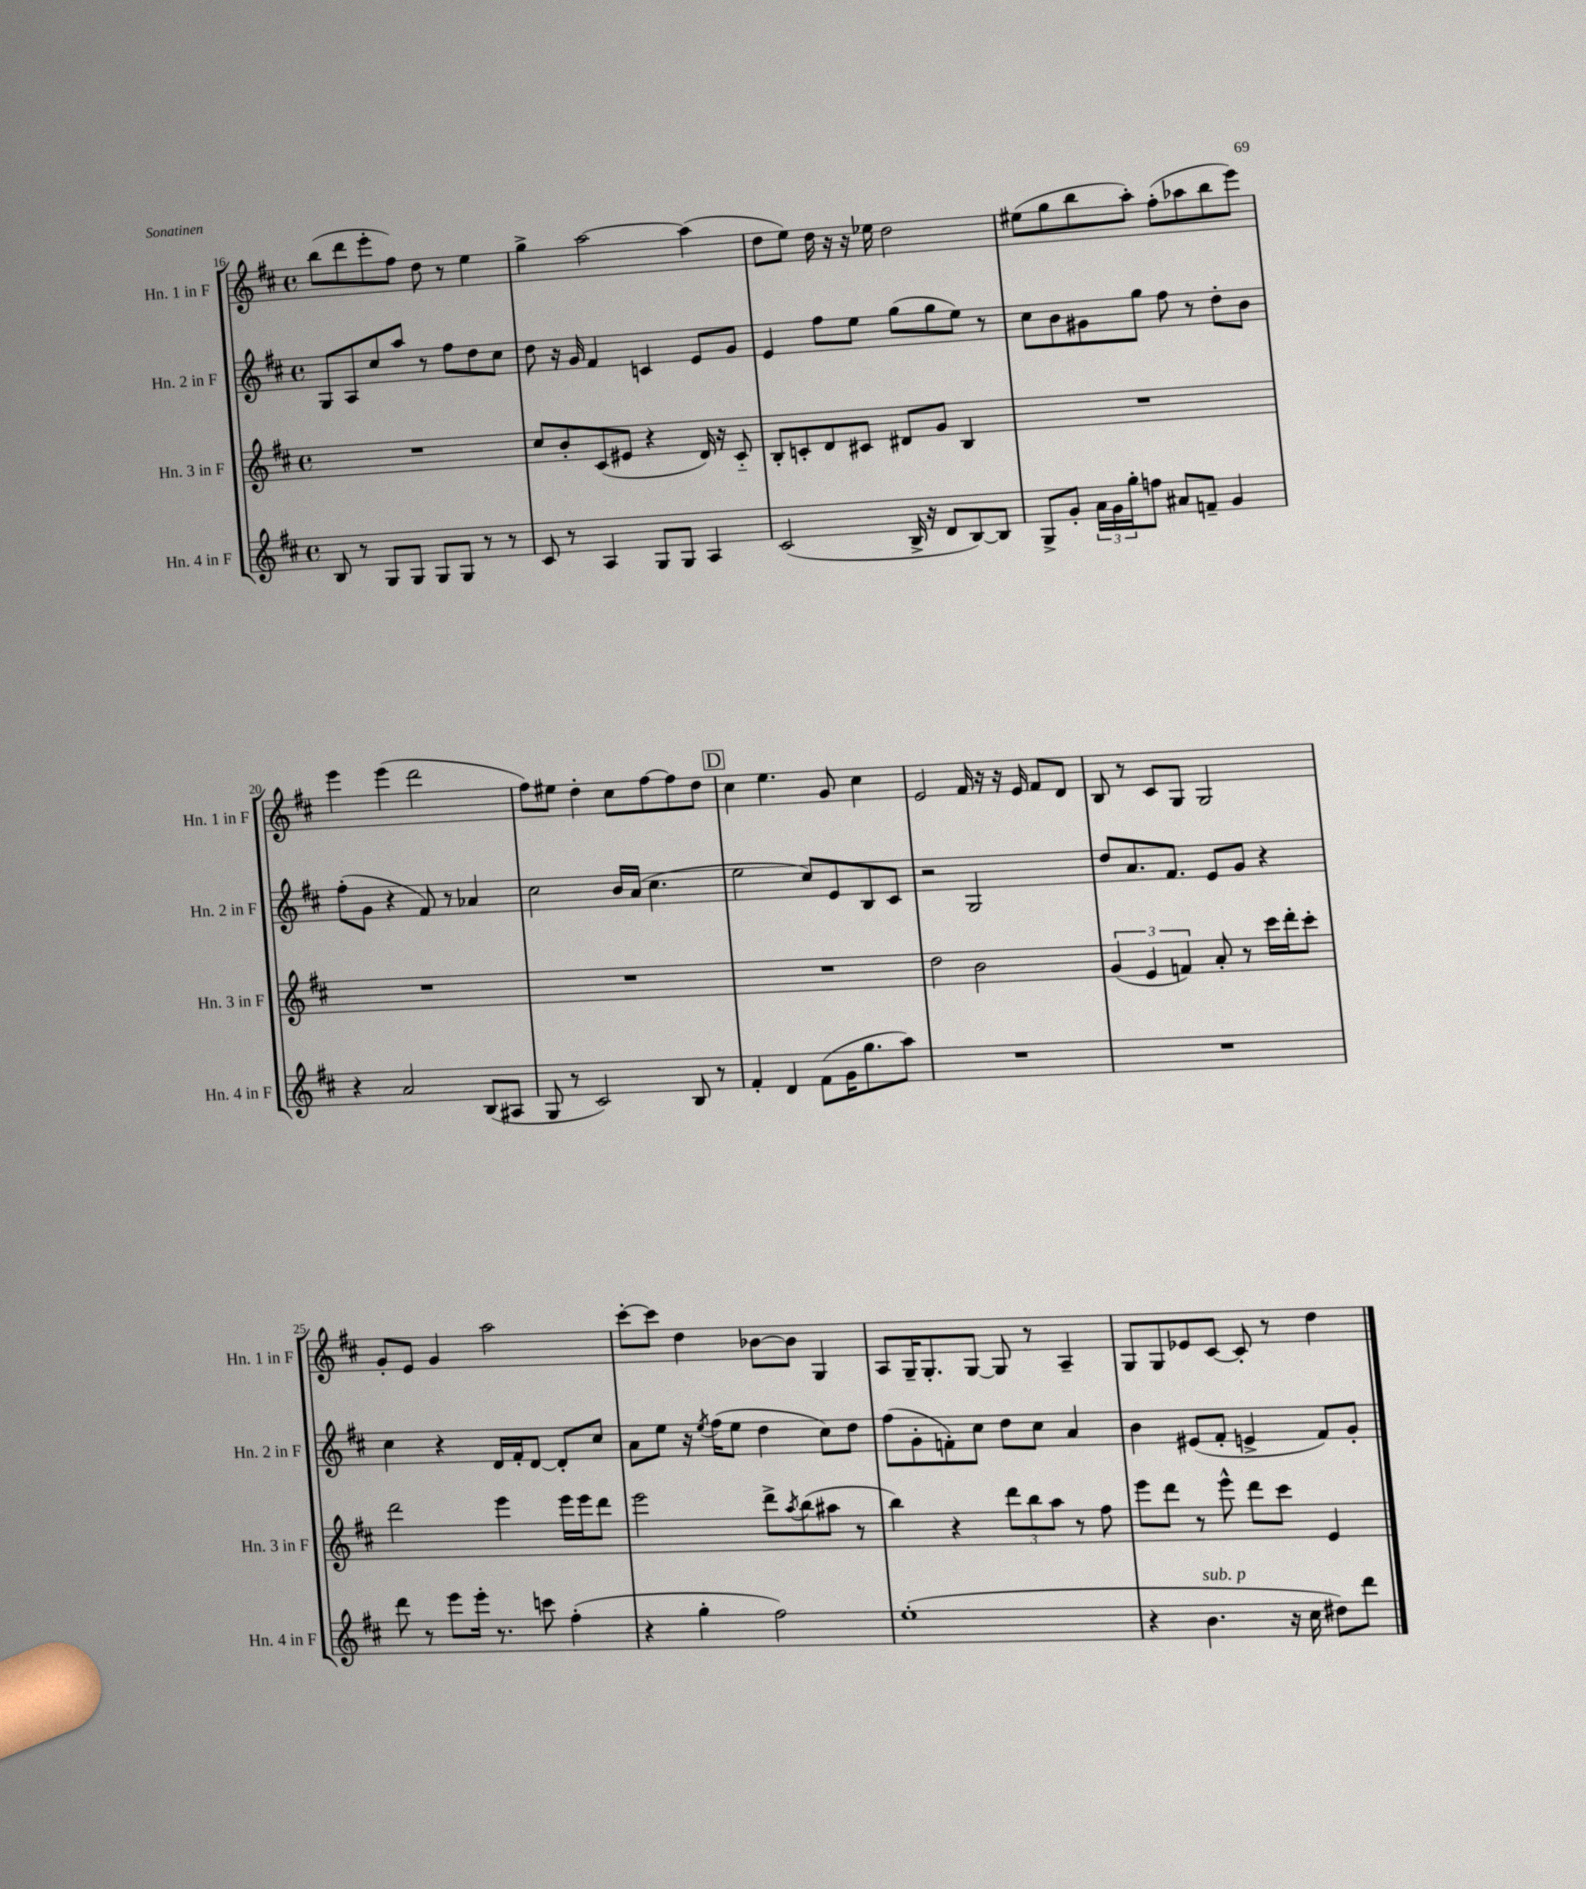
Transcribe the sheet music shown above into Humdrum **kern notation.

**kern	**kern	**kern	**kern
*staff4	*staff3	*staff2	*staff1
*clefG2	*clefG2	*clefG2	*clefG2
*k[f#c#]	*k[f#c#]	*k[f#c#]	*k[f#c#]
*M4/4	*M4/4	*M4/4	*M4/4
*met(c)	*met(c)	*met(c)	*met(c)
8B	1r	8G	(8bb
8r	.	8A	8ddd
8G	.	8cc#	8eee'
8G	.	8aa	8ff#)
8G	.	8r	8dd
8G	.	8ff#	8r
8r	.	8dd	4ee
8r	.	8cc#	.
=	=	=	=
8c#	8cc#	8dd	4gg^
8r	8b'	16r	.
.	.	16g	.
4A	(8c#	4f#	[2aa
.	8e#	.	.
8G	4r	4c	.
8G	.	.	.
4A	16d)	8e	(4aa]
.	16r	.	.
.	8c#'~	8g	.
=	=	=	=
(2c#	8B'	4e	8dd
.	8c'	.	8ee)
.	8d	8ff#	16dd
.	.	.	16r
.	8c#	8ee	16r
.	.	.	16ee-
16B^	8d#	(8gg	2dd
16r	.	.	.
8d	8g	8gg	.
[8B)	4B	8ee)	.
8B]	.	8r	.
=	=	=	=
8G^	1r	8cc#	(8ee#
8g'	.	8b	8gg
24a	.	8g#	8bb
24g	.	.	.
24gg'	.	.	.
8ff	.	8gg	8aa')
8a#	.	8ff#	(8ff#'
8f~	.	8r	8aa-
4g	.	8dd'	8bb
.	.	8b	8eee)
=	=	=	=
4r	1r	(8ff#'	4eee
.	.	8g	.
2a	.	4r	(4eee
.	.	8f#)	2ddd
.	.	8r	.
(8B	.	4a-	.
8A#	.	.	.
=	=	=	=
8G	1r	2cc#	8ff#)
8r	.	.	8ee#
2c#)	.	.	4dd'
.	.	16b	8cc#
.	.	(16a	.
.	.	4.cc#	[8ff#
8B	.	.	8ff#]
8r	.	.	8dd
=	=	=	=
4f#'	1r	2ee	4cc#
4d	.	.	4.ee
(8f#	.	8cc#)	.
16g	.	8e	8g
8.gg	.	.	.
.	.	8B	4cc#
8aa)	.	8c#	.
=	=	=	=
1r	2dd	2r	2e
.	2b	2G	16f#
.	.	.	16r
.	.	.	16r
.	.	.	16e
.	.	.	8f#
.	.	.	8d
=	=	=	=
1r	(6g	8dd	8B
.	.	8.a	8r
.	6e	.	.
.	.	.	8c#
.	.	8.f#	.
.	6f)	.	.
.	.	.	8G
.	8a'	8e	2G
.	8r	8g	.
.	16ccc#	4r	.
.	16ddd'	.	.
.	8ccc#'	.	.
=	=	=	=
8ddd	2ddd	4cc#	8g'
8r	.	.	8e
8eee	.	4r	4g
16eee'	.	.	.
8.r	.	.	.
.	4eee	16d	2aa
.	.	16f#'	.
8ccc	.	[8d	.
(4ff#'	16eee	8d']	.
.	16eee	.	.
.	8ddd	8cc#	.
=	=	=	=
4r	2eee	8a	[8ccc#'
.	.	8ee	8ccc#]
4gg'	.	16r	4dd
.	.	8qee	.
.	.	(16ff#	.
.	.	8ee	.
2ff#)	8ddd^	4dd	[8b-
.	8qaa	.	.
.	(8bb	.	8b-]
.	8aa#	8cc#)	4G
.	8r	8dd	.
=	=	=	=
(1ee'	4bb)	(8ff#	8A
.	.	8g'	16G~
.	.	.	8.G'
.	4r	8f')	.
.	.	8cc#	[8G
.	12ddd	8dd	8G]
.	12bb	.	.
.	.	8cc#	8r
.	12aa	.	.
.	8r	4a	4A~
.	8ff#	.	.
=	=	=	=
4r	8eee	4b	8G
.	8ddd	.	8G
4.b	8r	(8e#	8e-
.	8eee^^	8f#'	[8c#
.	8ddd	4e^	8c#']
16r	8ccc#	.	8r
16cc#	.	.	.
8dd#)	4e	8f#)	4dd
8ddd	.	8g'	.
==	==	==	==
*-	*-	*-	*-
